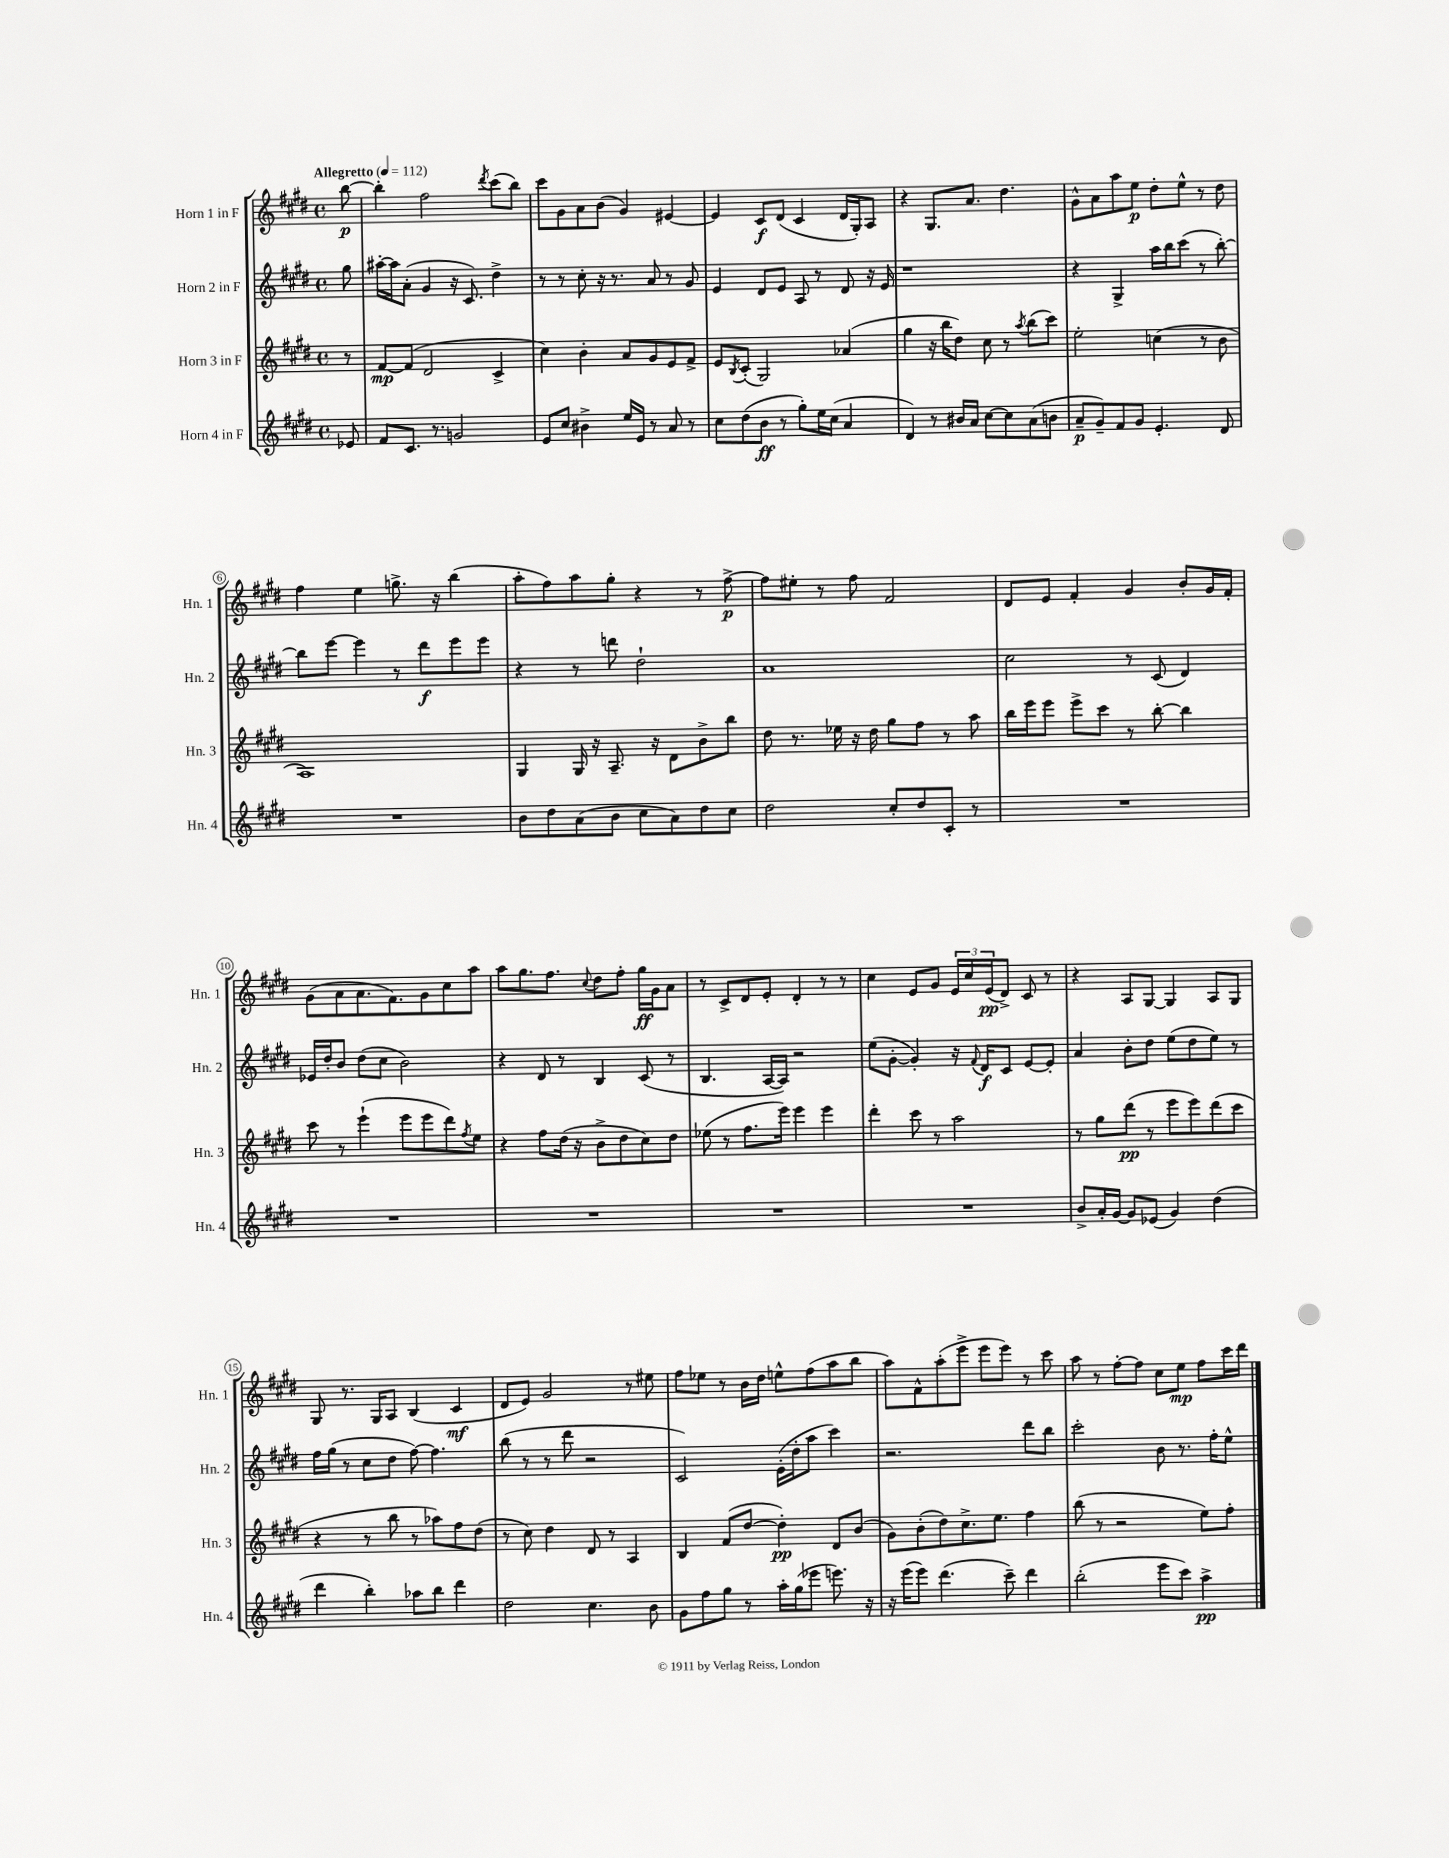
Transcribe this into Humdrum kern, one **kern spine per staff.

**kern	**kern	**kern	**kern
*staff4	*staff3	*staff2	*staff1
*clefG2	*clefG2	*clefG2	*clefG2
*k[f#c#g#d#]	*k[f#c#g#d#]	*k[f#c#g#d#]	*k[f#c#g#d#]
*M4/4	*M4/4	*M4/4	*M4/4
*met(c)	*met(c)	*met(c)	*met(c)
*MM112	*MM112	*MM112	*MM112
8e-/	8r	8gg#\	[8bb\
=	=	=	=
8f#/L	[8f#/L	[16aa#'\LL	4bb'\]
.	.	16aa#\]J	.
8.c#/J	(8f#/]J	(8a'\J	.
.	2d#/	4g#/	2ff#\
8.r	.	.	.
2g/	.	16r	.
.	.	8.c#/)	.
.	.	.	8qddd#/
.	4c#^/	4dd#^\	(8ccc#\L
.	.	.	8bb\J)
=	=	=	=
8e/L	4cc#\)	8r	8ccc#\L
8cc#/J	.	8r	8g#\
4b#^\	4b'\	8cc#'\	8a\
.	.	16r	(8b\J
.	.	8.r	.
16ee/LL	8a/L	.	4g#/)
16e/JJ	.	.	.
8r	8g#/	8a/	.
8a/	8e/	8r	[4e#/
8r	8f#^/J	8g#/	.
=	=	=	=
8cc#\L	8e/L	4e/	4e#/]
.	8qB/	.	.
(8dd#\	(8c#'/J	.	.
8b\J	2G#/)	8d#/L	8c#/L
8r	.	8e/J	(8d#/J
8gg#'\L)	.	8A/	4c#/
16ee\L	.	8r	.
(16cc#\JJ	.	.	.
4a/	(4a-/	8d#/	16d#/LL
.	.	.	16G#'/J)
.	.	16r	8A/J
.	.	16e/	.
=	=	=	=
4d#/)	4gg#\	1r	4r
8r	16r	.	8.G#/L
.	16bb\LK	.	.
16b#/LL	8dd#\J)	.	.
16a/JJ	.	.	8.a/J
[8cc#\L	8cc#\	.	.
8cc#\]	8r	.	4.dd#\
.	8qaa/	.	.
(8a\	(8bb\L	.	.
8b\J	8ccc#\J)	.	.
=	=	=	=
8a~/L	2ee'\	4r	8g#^^\L
8g#~/)	.	.	8a\
8f#/	.	4G#^/	8aa\
8g#/J	.	.	8ee\J
4.e'/	(4cc\	16aa\LL	8dd#'\L
.	.	16bb\J	.
.	.	(8ccc#\J	8ee^^\J
.	8r	8r	8r
8d#/	8b\	[8bb'\)	8dd#\
=	=	=	=
1r	1A)	8bb\]L	4ff#\
.	.	[8eee\J	.
.	.	4eee\]	4ee\
.	.	8r	8.gg^\
.	.	8ddd#\L	.
.	.	.	16r
.	.	8eee\	(4bb\
.	.	8eee\J	.
=	=	=	=
8b\L	4G#/	4r	8aa'\L
8dd#\	.	.	8ff#\)
(8a\	16G#/	8r	8aa\
.	16r	.	.
8b\J	8.A~/	8ddd\	8gg#'\J
8cc#\L	.	2dd#`\	4r
.	16r	.	.
8a\)	8d#\L	.	.
8dd#\	8b^\	.	8r
8cc#\J	8bb\J	.	[8ff#^\
=	=	=	=
2dd#\	8dd#\	1a	8ff#\]L
.	8.r	.	8ee#'\J
.	.	.	8r
.	16ee-\	.	.
.	16r	.	8ff#\
.	16dd#\	.	.
8cc#'/L	8gg#\L	.	2f#/
8dd#/	8ff#\J	.	.
8c#'/J	8r	.	.
8r	8aa\	.	.
=	=	=	=
1r	16bb\LL	2cc#\	8d#/L
.	16eee\J	.	.
.	8eee\J	.	8e/J
.	8eee^\L	.	4f#'/
.	8ccc#\J	.	.
.	8r	8r	4g#/
.	[8bb'\	(8c#/	.
.	4bb\]	4d#/)	8b'/L
.	.	.	16g#/L
.	.	.	16f#'/JJ
=	=	=	=
1r	8ccc#\	16e-/LL	(8g#\L
.	.	16dd#'/J	.
.	8r	8b/J	8a\
.	(4eee`\	(8dd#\L	8.a\
.	.	8cc#\J	.
.	.	.	8.f#\)
.	8eee\L	2b\)	.
.	8eee\	.	8g#\
.	8ddd#\)	.	8cc#\
.	8qff#/	.	.
.	8ee\J	.	8aa\J
=	=	=	=
1r	4r	4r	8aa\L
.	.	.	8.gg#\
.	8ff#\L	8d#/	.
.	.	.	8.ff#\J
.	(16dd#\Jk	8r	.
.	16r	.	.
.	.	.	8qqcc#/
.	8b^\L	4B/	8dd#\L
.	8dd#\	.	8ff#'\J
.	8cc#\)	(8c#/	16gg#\LL
.	.	.	16g#\J
.	8dd#\J	8r	8a\J
=	=	=	=
1r	(8ee-\	4.B/	8r
.	8r	.	8c#^/L
.	8.ff#\L	.	8d#/
.	.	[16A/LL	8e'/J
.	16eee\Jk)	16A/]JJ)	.
.	4eee\	2r	4d#'/
.	4eee\	.	8r
.	.	.	8r
=	=	=	=
1r	4ddd#'\	(8ee\L	4cc#\
.	.	[8g#'\J	.
.	8ccc#\	4g#'/])	8e/L
.	8r	.	8g#/J
.	2aa\	16r	24e/LL
.	.	.	24cc#/
.	.	8qqf#/	.
.	.	16d#/LK	.
.	.	.	(24e/J
.	.	8c#/J	8d#^/J)
.	.	[8e/L	8c#/
.	.	8e'/]J	8r
=	=	=	=
8b^/L	8r	4a/	4r
16a'/L	8gg#\L	.	.
[16g#/JJ	.	.	.
8g#/]L	(8ddd#\J	8b'\L	8A/L
(8e-/J	8r	8dd#\J	[8G#/J
4g#/)	8eee\L	(8ee\L	4G#/]
.	8eee\)	8dd#\	.
(4dd#\	(8ddd#\	8ee\J)	8A/L
.	8ccc#\J	8r	8G#/J
=	=	=	=
4ddd#\	4r	16ff#\LL	8G#/
.	.	(16gg#\JJ	.
.	.	8r	8.r
4bb'\)	8r	8cc#\L	.
.	.	.	16G#/LK
.	8bb\	8dd#\J	8A/J
8aa-\L	8r	[8ff#\)	(4B/
8bb\J	8aa-\L)	4.ff#\]	.
4ddd#\	8ff#\	.	4c#/
.	(8dd#\J	.	.
=	=	=	=
2dd#\	8r	(8bb\	8d#/L
.	8cc#\)	8r	8e/J)
.	4dd#\	8r	2g#/
.	.	8ddd#\	.
4.cc#\	8d#/	2r	.
.	8r	.	.
.	4A/	.	8r
8b\	.	.	8ee#\
=	=	=	=
8g#\L	4B/	2c#/)	8ff#\L
8ff#\	.	.	8ee-\J
8gg#\J	(8f#/L	.	8r
8r	[8dd#/J	.	16b\LL
.	.	.	16dd#\JJ
16aa'\LL	4dd#'\])	(16e'\LL	8ee^^\L
(16gg#\J	.	16dd#'\J	.
8eee-\J	.	8aa\J	(8ff#\
8.eee\)	8d#/L	4ccc#\)	8aa\
.	(8b/J	.	8bb\J
16r	.	.	.
=	=	=	=
16r	8g#\L)	2.r	8aa\L)
(16eee\LK	.	.	.
8eee\J)	(8b'\	.	8f#^^\
(4.ddd#\	8dd#\)	.	(8aa'\
.	8.cc#^\	.	8eee^\J
.	.	.	8eee\L
.	8.ee\J	.	.
8ccc#~\)	.	.	8eee\J)
4ddd#\	4ff#\	8ddd#\L	8r
.	.	8bb\J	8ccc#\
=	=	=	=
(2bb'\	(8bb\	2ccc#'\	8aa\
.	8r	.	8r
.	2r	.	[8ff#'\L
.	.	.	8ff#\]J
8eee\L	.	8b\	8cc#\L
8ccc#\J)	.	8.r	8ee\J
4aa^\	8ee\L)	.	8ff#\L
.	.	16ff#'\LK	.
.	8ff#'\J	8ee^^\J	16ccc#\L
.	.	.	16ddd#\JJ
==	==	==	==
*-	*-	*-	*-
